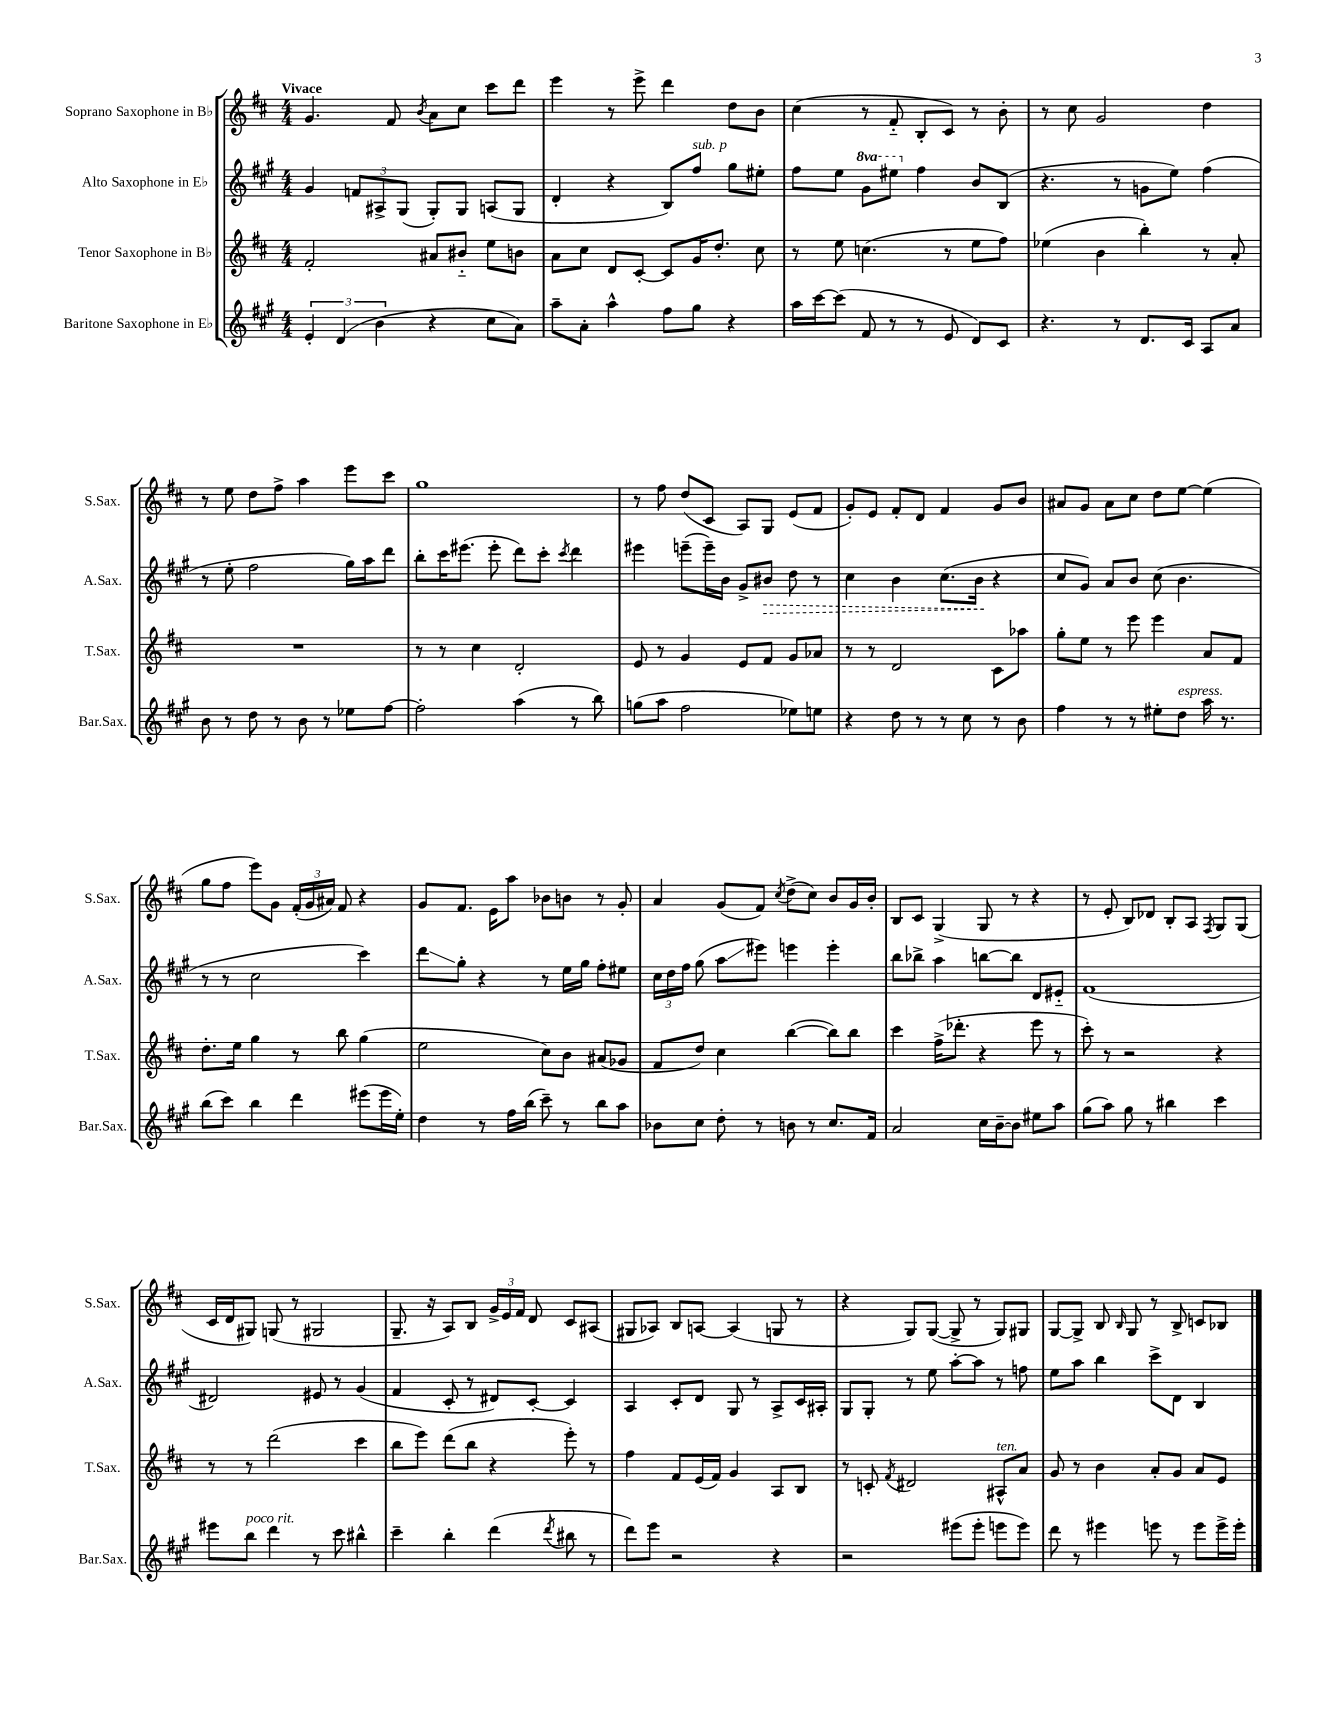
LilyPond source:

<<
\new StaffGroup <<
\new Staff = "s0" \with { instrumentName = "Soprano Saxophone in Bb" shortInstrumentName = "S.Sax." } {
    \clef treble \key d \major \numericTimeSignature \time 4/4 \tempo "Vivace"
    \autoBeamOff g'4. fis'8 \acciaccatura { b'8 } a'8[ cis''8] cis'''8[ d'''8] |
    e'''4 r8 e'''8-> d'''4 d''8[ b'8] |
    cis''4( r8 fis'8-_ b8[-. cis'8]) r8 b'8-. |
    r8 cis''8 g'2 d''4 |
    r8 e''8 d''8[ fis''8]-> a''4 e'''8[ cis'''8] |
    g''1 |
    r8 fis''8 d''8[( cis'8] a8[) g8] e'8[( fis'8] |
    g'8[-.) e'8] fis'8[-. d'8] fis'4 g'8[ b'8] |
    ais'8[ g'8] ais'8[ cis''8] d''8[ e''8]~ e''4( |
    g''8[ fis''8] e'''8[) g'8] \tuplet 3/2 { fis'16[-.( g'16 ais'16]) } fis'8 r4 |
    g'8[ fis'8.] e'16[ a''8] bes'8[ b'8] r8 g'8-. |
    a'4 g'8[( fis'8]) \acciaccatura { cis''8 } d''8[->( cis''8]) b'8[ g'16 b'16]-. |
    b8[ cis'8] g4->( g8 r8 r4 |
    r8 e'8-. b8[) des'8] b8[-. a8] \acciaccatura { fis8 } g8[ g8]( |
    cis'16[ d'16 gis8]) g8( r8 gis2 |
    g8.-- r16 a8[) b8] \tuplet 3/2 { g'16[-> e'16 fis'16] } d'8 cis'8[ ais8]( |
    gis8[ aes8]) b8[ a8]~ a4( g8 r8 |
    r4 g8[) g8]~( g8-> r8 g8[) gis8] |
    g8[~ g8]-> b8 \grace { b16 } g8 r8 b8-> c'8[ bes8] \bar "|." |
}
\new Staff = "s1" \with { instrumentName = "Alto Saxophone in Eb" shortInstrumentName = "A.Sax." } {
    \clef treble \key a \major \numericTimeSignature \time 4/4 \set Staff.ottavationMarkups = #ottavation-simple-ordinals
    \autoBeamOff gis'4 \tuplet 3/2 { f'8[ ais8-> gis8]( } gis8[-.) gis8] a8[( gis8] |
    d'4-. r4 b8[) fis''8]^\markup { \italic "sub. p" } gis''8[ eis''8]-. |
    fis''8[ e''8] \ottava #1 gis''8[ eis'''8] \ottava #0 fis''4 b'8[ b8]( |
    r4. r8 g'8[ e''8]) fis''4( |
    r8 e''8-. fis''2 gis''16[) a''16 d'''8] |
    b''8[-. cis'''16 eis'''8.]( eis'''8-. d'''8[) cis'''8]-. \acciaccatura { cis'''8 } d'''4 |
    eis'''4 e'''8[--( e'''16--) b'16] gis'8[-> \once \override Hairpin.style = #'dashed-line bis'8]\> d''8 r8 |
    cis''4 b'4 cis''8.[( b'16]\! r4 |
    cis''8[ gis'8]) a'8[ b'8] cis''8( b'4. |
    r8 r8 cis''2 cis'''4) |
    d'''8[\glissando gis''8]-. r4 r8 e''16[ gis''16] fis''8[-. eis''8] |
    \tuplet 3/2 { cis''16[ d''16 fis''16] } gis''8( a''8[\glissando eis'''8]) e'''4 e'''4-. |
    b''8[ bes''8]-> a''4 b''8[~ b''8] d'8[ eis'8]-_ |
    fis'1( |
    dis'2) eis'8 r8 gis'4( |
    fis'4 cis'8-. r8 dis'8[) cis'8]~-. cis'4 |
    a4 cis'8[-. d'8] gis8 r8 a8[-> cis'16 ais16]-. |
    gis8[ gis8]-. r8 e''8 a''8[~-. a''8] r8 f''8 |
    e''8[ a''8] b''4 cis'''8[-> d'8] b4 \bar "|." |
}
\new Staff = "s2" \with { instrumentName = "Tenor Saxophone in Bb" shortInstrumentName = "T.Sax." } {
    \clef treble \key d \major \numericTimeSignature \time 4/4
    \autoBeamOff fis'2-. ais'8[ bis'8]-_ e''8[ b'8] |
    a'8[ cis''8] d'8[ cis'8]~-. cis'8[ g'16 d''8.]-. cis''8 |
    r8 e''8 c''4.( r8 e''8[ fis''8]) |
    ees''4( b'4 b''4-.) r8 a'8-. |
    R1 |
    r8 r8 cis''4 d'2-. |
    e'8 r8 g'4 e'8[ fis'8] g'8[ aes'8] |
    r8 r8 d'2 cis'8[ aes''8] |
    g''8[-. e''8] r8 e'''8 e'''4 a'8[ fis'8] |
    d''8.[-. e''16] g''4 r8 b''8 g''4( |
    e''2 cis''8[) b'8] ais'8[( ges'8] |
    fis'8[ d''8]) cis''4 b''4~( b''8[) b''8] |
    cis'''4 fis''16[->( des'''8.]-. r4 e'''8 r8 |
    cis'''8-.) r8 r2 r4 |
    r8 r8 d'''2( cis'''4 |
    b''8[ e'''8]) d'''8[( b''8] r4 e'''8-.) r8 |
    fis''4 fis'8[ e'16( fis'16]) g'4 a8[ b8] |
    r8 c'8-. \acciaccatura { fis'8 } dis'2 ais8[-^^\markup { \italic "ten." } a'8] |
    g'8 r8 b'4 a'8[-. g'8] a'8[ e'8] \bar "|." |
}
\new Staff = "s3" \with { instrumentName = "Baritone Saxophone in Eb" shortInstrumentName = "Bar.Sax." } {
    \clef treble \key a \major \numericTimeSignature \time 4/4
    \autoBeamOff \tuplet 3/2 { e'4-. d'4( b'4 } r4 cis''8[ a'8]) |
    a''8[-- a'8]-. a''4-^ fis''8[ gis''8] r4 |
    a''16[ cis'''16~ cis'''8]( fis'8 r8 r8 e'8 d'8[) cis'8] |
    r4. r8 d'8.[ cis'16] a8[ a'8] |
    b'8 r8 d''8 r8 b'8 r8 ees''8[ fis''8]~ |
    fis''2-. a''4( r8 b''8) |
    g''8[( a''8] fis''2 ees''8[) e''8] |
    r4 d''8 r8 r8 cis''8 r8 b'8 |
    fis''4 r8 r8 eis''8[-. d''8]^\markup { \italic "espress." } a''16 r8. |
    b''8[( cis'''8]) b''4 d'''4 eis'''8[( eis'''16 e''16]-.) |
    d''4 r8 fis''16[ b''16]( cis'''8--) r8 b''8[ a''8] |
    bes'8[ cis''8] d''8-. r8 b'8 r8 cis''8.[ fis'16] |
    a'2 cis''16[ b'16~-- b'8] eis''8[ a''8] |
    gis''8[( a''8]) gis''8 r8 bis''4 cis'''4 |
    eis'''8[ b''8]^\markup { \italic "poco rit." } d'''4 r8 cis'''8 bis''4-^ |
    cis'''4-- b''4-. d'''4( \acciaccatura { d'''8 } bis''8 r8 |
    d'''8[) e'''8] r2 r4 |
    r2 eis'''8[( eis'''8]-. e'''8[ e'''8]) |
    d'''8 r8 eis'''4 e'''8 r8 e'''8[ e'''16-> e'''16]-. \bar "|." |
}
>>
>>
\layout { \context { \Score \remove "Bar_number_engraver" } }
